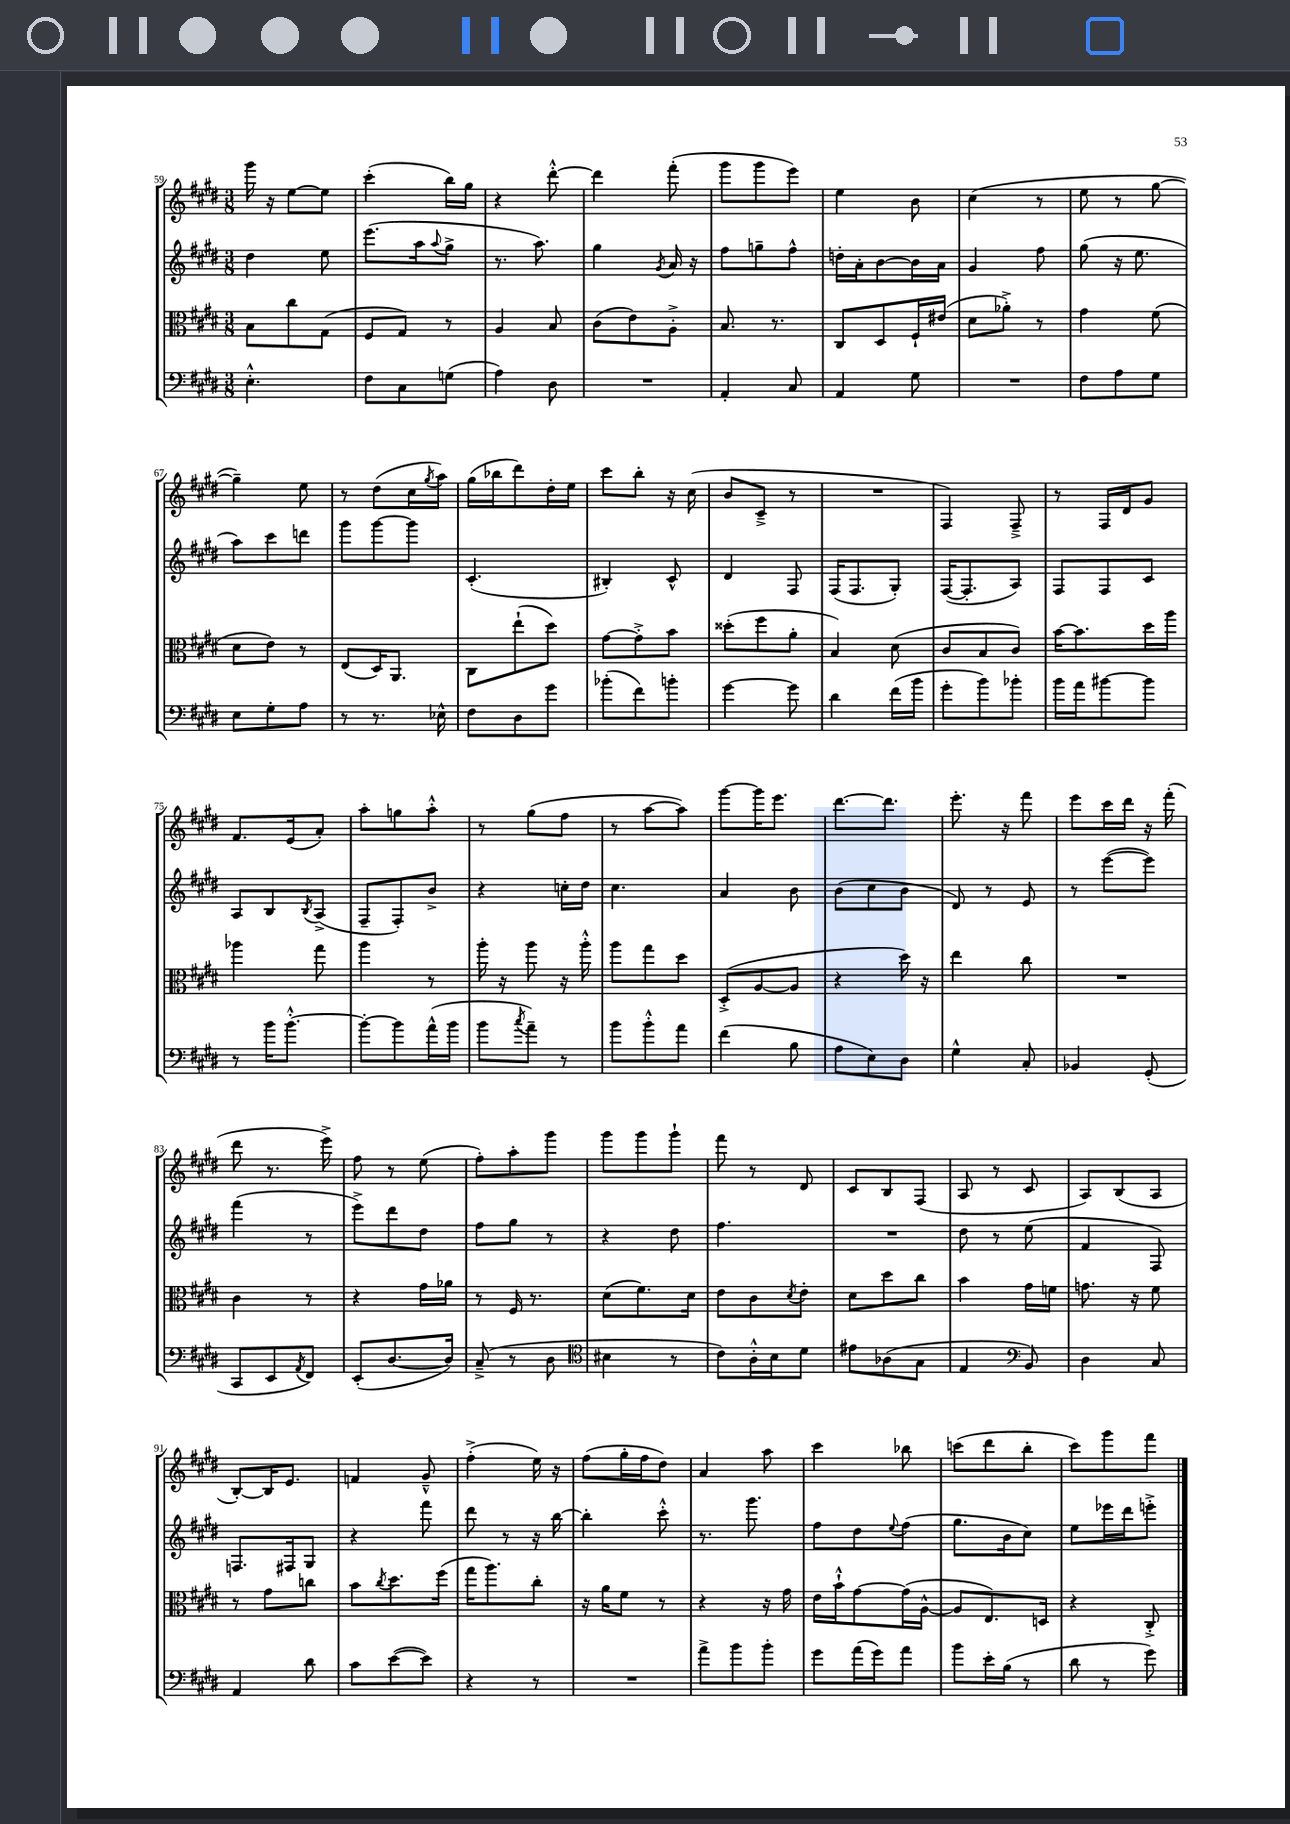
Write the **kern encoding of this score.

**kern	**kern	**kern	**kern
*part4	*part3	*part2	*part1
*staff4	*staff3	*staff2	*staff1
*clefF4	*clefC3	*clefG2	*clefG2
*k[f#c#g#d#]	*k[f#c#g#d#]	*k[f#c#g#d#]	*k[f#c#g#d#]
*M3/8	*M3/8	*M3/8	*M3/8
=59	=59	=59	=59
4.E'^^\	8B\L	4dd#\	16ggg#\
.	.	.	16r
.	8cc#\	.	[8ee\L
.	(8G#\J	8ee\	8ee\J]
=60	=60	=60	=60
8F#\L	8F#/L	(8.eee\L	(4ccc#'\
8C#\	8G#/J)	.	.
.	.	16aa\k	.
.	.	8qqaa/	.
(8Gn\J	8r	8gg#^\J	16bb\LL)
.	.	.	16gg#\JJ
=61	=61	=61	=61
4A\)	4A/	8.r	4r
.	.	8.aa\)	.
8D#\	8B/	.	[8ddd#'^^\
=62	=62	=62	=62
4.r	(8c#\L	4gg#\	4ddd#\]
.	8e\)	.	.
.	.	8qg#/	.
.	8A'^\J	16a/	(8fff#'\
.	.	16r	.
=63	=63	=63	=63
4AA'/	8.B/	8ff#\L	8ggg#\L
.	.	8ggn~\	8ggg#\
.	8.r	.	.
8C#/	.	8ff#^^\J	8eee\J)
=64	=64	=64	=64
4AA/	8C#/L	16ddn'\LL	4ee\
.	.	16a'\J	.
.	8D#/	[8b\	.
8G#\	16F#`/L	16b\L]	8b\
.	(16e#X/JJ	16a\JJ	.
=65	=65	=65	=65
4.r	8d#\L	4g#/	(4cc#\
.	8a-X'^\J)	.	.
.	8r	8ff#\	8r
=66	=66	=66	=66
8F#\L	4g#\	(8gg#\	8ee\
8A\	.	16r	8r
.	.	8.ee\	.
8G#\J	(8f#\	.	[8gg#\
!!LO:LB:g=z
=67	=67	=67	=67
8E\L	8d#\L	8aa\L)	4gg#~\])
8G#'\	8e\J)	8ccc#\	.
8A\J	8r	8dddn\J	8ee\
=68	=68	=68	=68
8r	(8E/L	8ggg#\L	8r
8.r	16D#/K)	[8ggg#\	(8dd#\L
.	8.AA/J	.	.
.	.	8ggg#\J]	16cc#\L
.	.	.	8qgg#/
16E-X^^\	.	.	16aa\JJ)
=69	=69	=69	=69
8F#\L	8C#\L	(4.c#'/	(16gg#\LL
.	.	.	16bb-X\J
8D#\	(8ee`\	.	8ddd#\)
8g#\J	8dd#\J)	.	16dd#'\L
.	.	.	16ee\JJ
=70	=70	=70	=70
(8b-X'\L	[8g#\L	4B#X'/)	8ccc#\L
8f#\)	8g#'^\]	.	8bb'\J
8bn'\J	8b\J	8c#^^/	16r
.	.	.	(16cc#\
=71	=71	=71	=71
[4g#\	(8dd##X'\L	4d#/	8b/L
.	8ff#\	.	8c#~^/J
8g#\]	8a'\J	8F#/	8r
=72	=72	=72	=72
4d#\	4B/)	(16F#/KL	4.r
.	.	8.F#/	.
(16f#\LL	(8d#\	8G#'/J)	.
16b\JJ	.	.	.
=73	=73	=73	=73
8g#'\L	8c#/L	([16F#/KL	4F#/)
.	.	8.F#'/]	.
8b\)	8B/	.	.
8b-X'\J	8c#/J)	8A/J)	8F#~^/
=74	=74	=74	=74
16b\LL	[16b\KL	8F#/L	8r
16a\J	8.b\]	.	.
[8b#X\	.	8F#/	16F#/LL
.	.	.	16d#/J
8b#\J]	16dd#\L	8c#/J	8g#/J
.	16aa\JJ	.	.
!!LO:LB:g=z
=75	=75	=75	=75
8r	4aa-X\	8A/L	8.f#/L
16b\KL	.	8B/	.
[8.b'^^\J	.	.	(16e/k
.	.	8qB/	.
.	8gg#\	(8A^/J	8a'/J)
=76	=76	=76	=76
8b'\L_	4aa\	8F#~/L	8aa'\L
8b\]	.	8F#'/)	8ggn\
(16a^^\L	8r	8b^/J	8aa'^^\J
16b\JJ	.	.	.
=77	=77	=77	=77
8b\L	16aa'\	4r	8r
.	16r	.	.
8qcc#/	.	.	.
8a~\J)	8aa\	.	(8gg#\L
8r	16r	16ccn'\LL	8ff#\J
.	16aa'^^\	16dd#\JJ	.
=78	=78	=78	=78
8b\L	8aa\L	4.cc#\	8r
8b'^^\	8gg#\	.	[8aa\L
8a\J	8dd#\J	.	8aa\J])
=79	=79	=79	=79
(4f#\	(8D#'^/L	4a/	[8ggg#\L
.	[8A/	.	16ggg#\K]
.	.	.	8.eee\J
8B\	8A/J]	8b\	.
=80	=80	=80	=80
8A\L	4r	(8b\L	[8.ddd#\L
8E\)	.	8cc#\	.
.	.	.	8.ddd#\J]
8D#\J	16dd#\)	8b\J	.
.	16r	.	.
=81	=81	=81	=81
4G#^^\	4ee\	8d#/)	8.eee'\
.	.	8r	.
.	.	.	16r
8C#'/	8cc#\	8e/	8fff#\
=82	=82	=82	=82
4BB-X/	4.r	8r	8eee\L
.	.	([8eee\L	16ccc#\L
.	.	.	16ddd#\JJ
(8GG#'/	.	8eee\J])	16r
.	.	.	(16fff#'\
!!LO:LB:g=z
=83	=83	=83	=83
8CC#/L	4c#\	(4fff#\	8ddd#\
8EE/	.	.	8.r
8qAA/	.	.	.
8FF#/J)	8r	8r	.
.	.	.	16eee^\)
=84	=84	=84	=84
(8EE'/L	4r	8eee^\L)	8ff#\
[8.D#/	.	8ddd#\	8r
.	16g#\LL	8dd#\J	(8ee\
16D#/Jk])	16a-X\JJ	.	.
=85	=85	=85	=85
(8C#~^/	8r	8ff#\L	8ff#'\L)
8r	16F#/	8gg#\J	8aa'\
.	8.r	.	.
8D#\	.	8r	8ggg#\J
=86	=86	=86	=86
*clefC4	*	*	*
4B#X\	(8d#\L	4r	8ggg#\L
.	8.f#\)	.	8ggg#\
8r	.	8dd#\	8ggg#`\J
.	16d#\Jk	.	.
=87	=87	=87	=87
8c#\L)	8e\L	4.ff#\	8fff#\
16A'^^\L	8c#\	.	8r
16B\J	.	.	.
.	8qd#/	.	.
8d#\J	8e'\J	.	8d#/
=88	=88	=88	=88
8e#X\L	8d#\L	4.r	8c#/L
(8A-X\	8dd#\	.	8B/
8G#\J	8cc#\J	.	(8F#/J
=89	=89	=89	=89
4E/	4b\	8dd#\	8A/
.	.	8r	8r
*clefF4	*	*	*
8BB/)	16g#\LL	(8ee\	8c#/
.	16fn\JJ	.	.
=90	=90	=90	=90
4D#\	8.gn\	4f#/	8A/L)
.	.	.	(8B/
.	16r	.	.
8C#/	8f#\	8F#/)	8A/J
!!LO:LB:g=z
=91	=91	=91	=91
4AA/	8r	8.Fn/L	[8B'/L)
.	8g#\L	.	16B/K]
.	.	16F#X/k	8.e/J
8d#\	8ccn\J	8G#/J	.
=92	=92	=92	=92
8c#\L	8b\L	4r	4fn/
.	8qcc#/	.	.
([8e\	8.dd#\	.	.
8e\J])	.	8fff#\	8g#~^^/
.	(16ff#\Jk	.	.
=93	=93	=93	=93
4r	16gg#\KL	8ddd#\	(4ff#'^\
.	8.aa\)	.	.
.	.	8r	.
8r	8cc#'\J	16r	16ee\)
.	.	[16bb\	16r
=94	=94	=94	=94
4.r	16r	4bb'\]	(8ff#\L
.	16a\KL	.	.
.	8f#\J	.	16gg#'\L
.	.	.	16ff#\J
.	8r	8ccc#'^^\	8dd#\J)
=95	=95	=95	=95
8a^\L	4r	8.r	4a/
8b\	.	.	.
.	.	8.ggg#\	.
8b'\J	16r	.	8aa\
.	16g#\	.	.
=96	=96	=96	=96
8g#\L	16e\LL	8ff#\L	4ccc#\
.	16b`^^\J	.	.
(16a\L	[8g#\	8dd#\	.
16g#\J)	.	.	.
.	.	8qqee/	.
8a\J	(16g#\L]	(8ff#\J	8bb-X\
.	[16A^^\JJ	.	.
=97	=97	=97	=97
8b\L	8A/L]	8.gg#\L	(8cccn\L
16e'\L	8.E/)	.	8ddd#\
(16B\JJ	.	16b\k	.
8r	.	8cc#\J)	8bb'\J
.	16Dn/Jk	.	.
=98	=98	=98	=98
8d#\	4r	8ee\L	8ccc#\L)
8r	.	16eee-X\L	8ggg#\
.	.	16ddd#\J	.
8g#\)	8C#'^/	8eeen'^\J	8fff#\J
==	==	==	==
*-	*-	*-	*-
